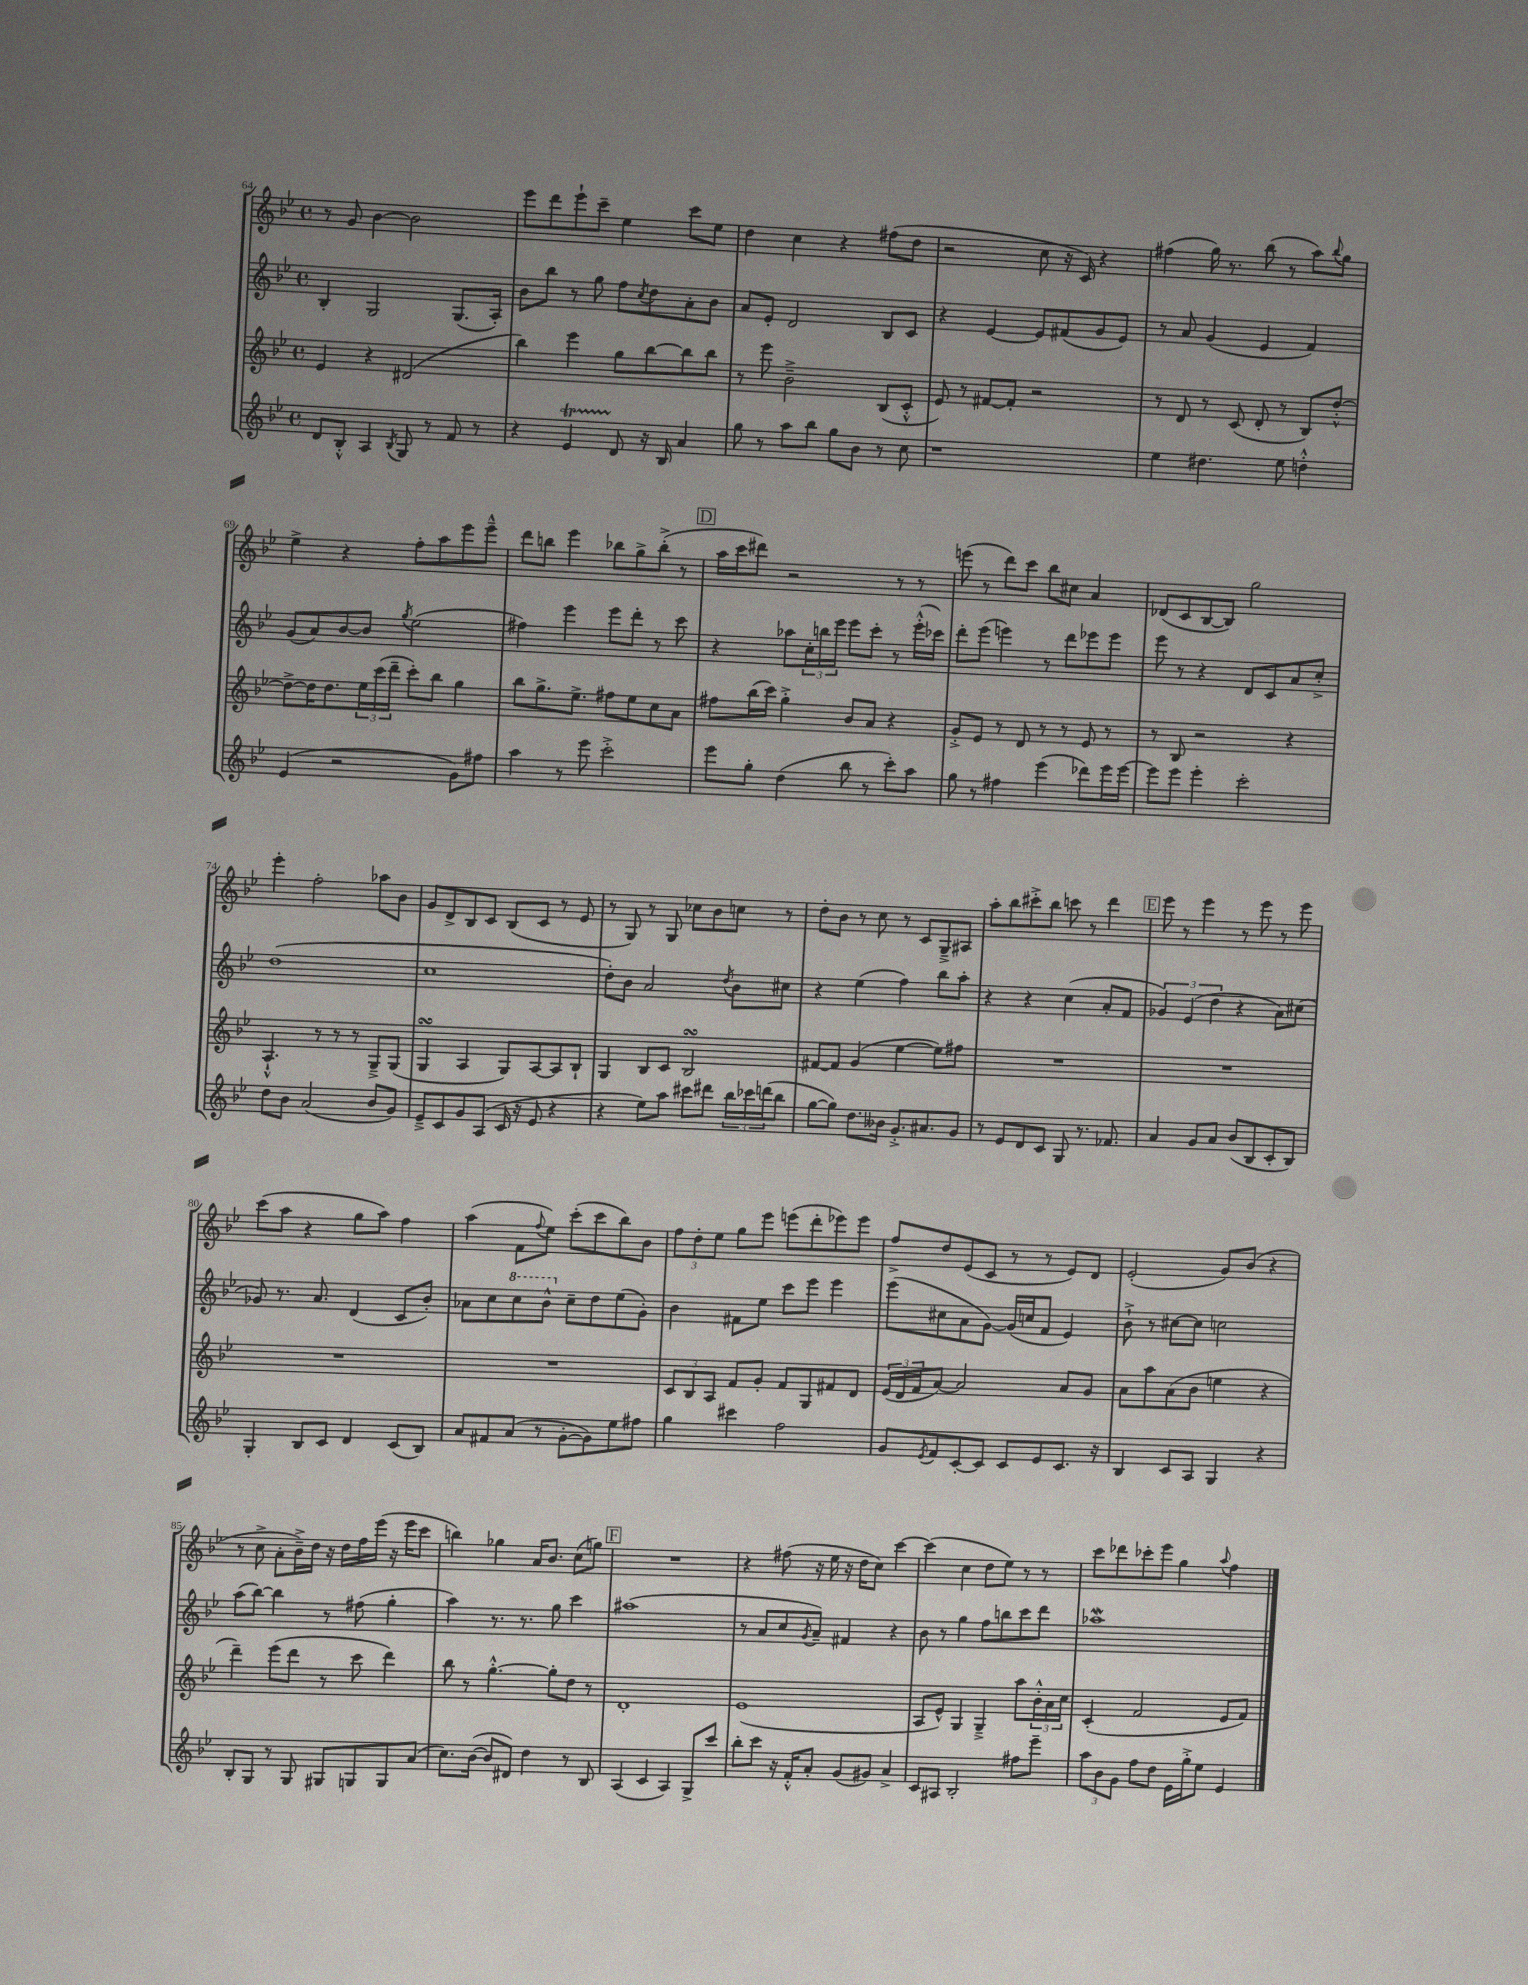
<<
\new StaffGroup <<
\new Staff = "s0" {
    \clef treble \key bes \major \defaultTimeSignature \time 4/4
    r8 g'8 bes'4~ bes'2 |
    ees'''8 d'''8 ees'''8-! c'''8-- ees''4 c'''8 ees''8 |
    d''4 c''4 r4 fis''8( d''8 |
    r2 c''8 r16 c'16) r4 |
    fis''4( g''16) r8. bes''8( r8 a''8) \appoggiatura { bes''8 } g''8 |
    ees''4-> r4 f''8-. a''8 ees'''8 ees'''8---^ |
    d'''8 b''8 ees'''4 bes''8 g''8-> bes''8-.->( r8 |
    \mark \markup { \box "D" } a''16 c'''16 dis'''8) r2 r8 r8 |
    e'''8( r8 d'''8) c'''8 bes''8 cis''8 a'4 |
    des'8( c'8 bes8~ bes8) g''2 |
    ees'''4-. f''2-. aes''8 bes'8 |
    g'8 d'8-> bes8 c'8 bes8( c'8 r8 ees'8 |
    r8 g8) r8 g8 ces''8 bes'8 c''8 r8 |
    d''8-. bes'8 r8 c''8 r8 c'8 g8---> ais8 |
    a''8-. bes''8 cis'''8-.-> bes''8 c'''8 r8 d'''4 |
    \mark \markup { \box "E" } ees'''8 r8 ees'''4 r8 ees'''8 r8 ees'''8 |
    c'''8( a''8 r4 g''8 a''8) f''4 |
    a''4( f'8 \appoggiatura { f''8 } ees''8) c'''8-.( c'''8 bes''8) bes'8 |
    \tuplet 3/2 { f''8 d''8-. ees''8 } g''8 ees'''8 e'''8( d'''8-. ees'''8) ees'''8 |
    f''8-> d''8 ees'8( c'8 r8 r8 ees'8) d'8 |
    ees'2-.( g'8) bes'8( r4 |
    r8 c''8-> a'8-. bes'16--->) d''16 r16 d''16 f''16 ees'''16( r16 ees'''16 c'''8 |
    b''4) ges''4 a'16 bes'8. c''8( g''8) |
    \mark \markup { \box "F" } R1 |
    r4 fis''8( r16 ees''16 r16 d''16 c''8) c'''4~ |
    c'''4( c''4 d''8 ees''8) r8 r8 |
    c'''8 des'''8 ces'''8-. ees'''8 g''4 \appoggiatura { a''8 } f''4 \bar "|." |
}
\new Staff = "s1" {
    \clef treble \key bes \major \defaultTimeSignature \time 4/4
    bes4-. g2 g8.( a16-.) |
    bes'8 bes''8 r8 g''8 f''8 \acciaccatura { c''8 } d''8 a'8-. bes'8 |
    a'8 ees'8-. d'2 bes8 c'8 |
    r4 ees'4~ ees'8 fis'8( g'8 ees'8) |
    r8 a'8 g'4( ees'4 f'4) |
    g'8( a'8) bes'8~ bes'8 \acciaccatura { g''8 } ees''2( |
    fis''4) ees'''4 ees'''8 d'''8-. r8 c'''8 |
    \mark \markup { \box "D" } r4 aes''8 \tuplet 3/2 { c''16-. b''16 ees'''16 } ees'''8 c'''8-. r8 ees'''16-.-^( ces'''16) |
    d'''8-. ees'''8( e'''4) r8 d'''8 ees'''8 ees'''8 |
    ees'''8 r8 r4 d'8 c'8 a'8 c''8-.-> |
    d''1( |
    c''1 |
    d''8-.) bes'8 a'2 \acciaccatura { d''8 } bes'8 cis''8 |
    r4 ees''4( f''4) bes''8 a''8-. |
    r4 r4 c''4( a'8-. f'8 |
    \mark \markup { \box "E" } \tuplet 3/2 { ges'4) ees'4( d''4 } r4 a'8) cis''8( |
    ges'8) r8. a'8. d'4( c'8 bes'8-.) |
    aes'8 c''8 \ottava #1 c'''8 bes''8-^ \ottava #0 c''8-- d''8 ees''8( g'8-.) |
    bes'4 fis'8 ees''8 c'''8 ees'''8 ees'''4 |
    ees'''8( cis''8 a'8 g'8~) g'16( c''16 f'8 ees'4) |
    bes'8-!-> r8 cis''8~ cis''8 c''2 |
    a''8( bes''8~) bes''4 r8 fis''8( g''4-. |
    a''4) r8. r8. g''8 c'''4 |
    \mark \markup { \box "F" } ais''1( |
    r8 a'8 c''8 \acciaccatura { g'8 } a'8--) fis'4 r4 |
    bes'8 r8 g''4 f''8 b''8 c'''8 d'''8 |
    aes''1\mordent \bar "|." |
}
\new Staff = "s2" {
    \clef treble \key bes \major \defaultTimeSignature \time 4/4
    ees'4 r4 dis'2( |
    bes''4) ees'''4 g''8 bes''8~ bes''8 bes''8 |
    r8 ees'''8 bes'2---> bes8( c'8-.-^ |
    ees'8) r8 fis'8~ fis'8-. r2 |
    r8 d'8 r8 c'8( d'8-. r8 bes8) d''8~-.-^ |
    d''8~-> d''16 d''8. \tuplet 3/2 { ees''16 c'''16( d'''16-- } c'''8-.) bes''8 g''4 |
    bes''8 g''8.-> ees''8.-> fis''8 ees''8 c''8 a'8 |
    \mark \markup { \box "D" } fis''8 bes''16( c'''16) g''4-.-> bes'8 a'8 r4 |
    g'8-.-> ees'8 r8 d'8 r8 r8 ees'8 r8 |
    r8 bes8 r2 r4 |
    a4.-!-^ r8 r8 r8 g8---> g8( |
    g4\turn a4 g8) a8~ a8 bes8-! |
    g4 bes8 c'8 bes2\turn |
    fis'8~ fis'8 g'4( ees''4~ ees''8) fis''8 |
    R1 |
    \mark \markup { \box "E" } R1 |
    R1 |
    R1 |
    \tuplet 3/2 { c'8 bes8 a8 } f'8 g'8-. f'8 g8 fis'8 d'8 |
    \tuplet 3/2 { ees'16( d'16 f'16 } a'8~) a'2 a'8 g'8 |
    a'8 a''8 a'8( bes'8 e''4 r4 |
    d'''4--) ees'''8( d'''8 r8 c'''8 d'''4) |
    bes''8 r8 g''4.~-.-^ g''8-. d''8 r8 |
    \mark \markup { \box "F" } d'1-. |
    ees'1( |
    a8 ees'8-^) g4 g4---> a''8 \tuplet 3/2 { bes'16-.-^ a'16 c''16 } |
    c'4-.( f'2 ees'8 f'8) \bar "|." |
}
\new Staff = "s3" {
    \clef treble \key bes \major \defaultTimeSignature \time 4/4
    d'8 bes8-.-^ a4 \acciaccatura { bes8 } g8 r8 f'8 r8 |
    r4 ees'4\startTrillSpan d'8\stopTrillSpan r16 bes16 a'4 |
    g''8 r8 a''8 bes''8 g''8 bes'8 r8 c''8 |
    r1 |
    ees''4 dis''4. ees''8 d''4-.-^ |
    ees'4( r2 g'8) fis''8 |
    a''4 r8 ees'''8 c'''2-.-> |
    \mark \markup { \box "D" } ees'''8 g''8-. d''4( bes''8 r8 c'''8-.) a''8 |
    g''8 r8 fis''4 ees'''4( des'''8) ees'''16 ees'''16~ |
    ees'''8 ees'''8 ees'''4-. c'''2-. |
    d''8 bes'8 a'2( bes'8 g'8) |
    ees'8---> c'8 g'8 a8( c'16 r16 ees'8 r4 |
    r4 ees''8) a''8 cis'''8 dis'''8 \tuplet 3/2 { bes''16 ces'''16 d'''16( } bes''8 |
    g''8~ g''8) d''8. beses'16 g'8.-.-> ais'8. g'8 |
    r8 ees'8 d'8 c'8 g8 r8. fes'8. |
    \mark \markup { \box "E" } a'4 g'8 a'8 bes'8( bes8 c'8-. bes8) |
    g4-. bes8 c'8 d'4 c'8( bes8) |
    a'8 fis'8 a'8( r8 g'8~-. g'8) ees''8 fis''8 |
    g''4 cis'''4 f''2 |
    g'8 \acciaccatura { ees'8 } f'8 c'8~-. c'8 c'8 ees'8 c'8. r16 |
    bes4 c'8 a8 g4 r4 |
    bes8-. g8 r8 g8 gis8 g8 g8 a'8( |
    c''8.) bes'16~( bes'8 dis'8) d''4 r8 bes8 |
    \mark \markup { \box "F" } a4( c'4 a4) g8-> c'''8 |
    bes''8-. c'''8 r16 f'16-.-^ a'8-. g'8( gis'8) a'4-> |
    c'8 ais8 bes2-. fis''8 ees'''8-- |
    \tuplet 3/2 { a''8 bes'8 g'8 } f''8 d''8 ees'16 g''16-.-> ees''8 ees'4 \bar "|." |
}
>>
>>
\layout { \context { \Score currentBarNumber = #64 } }
